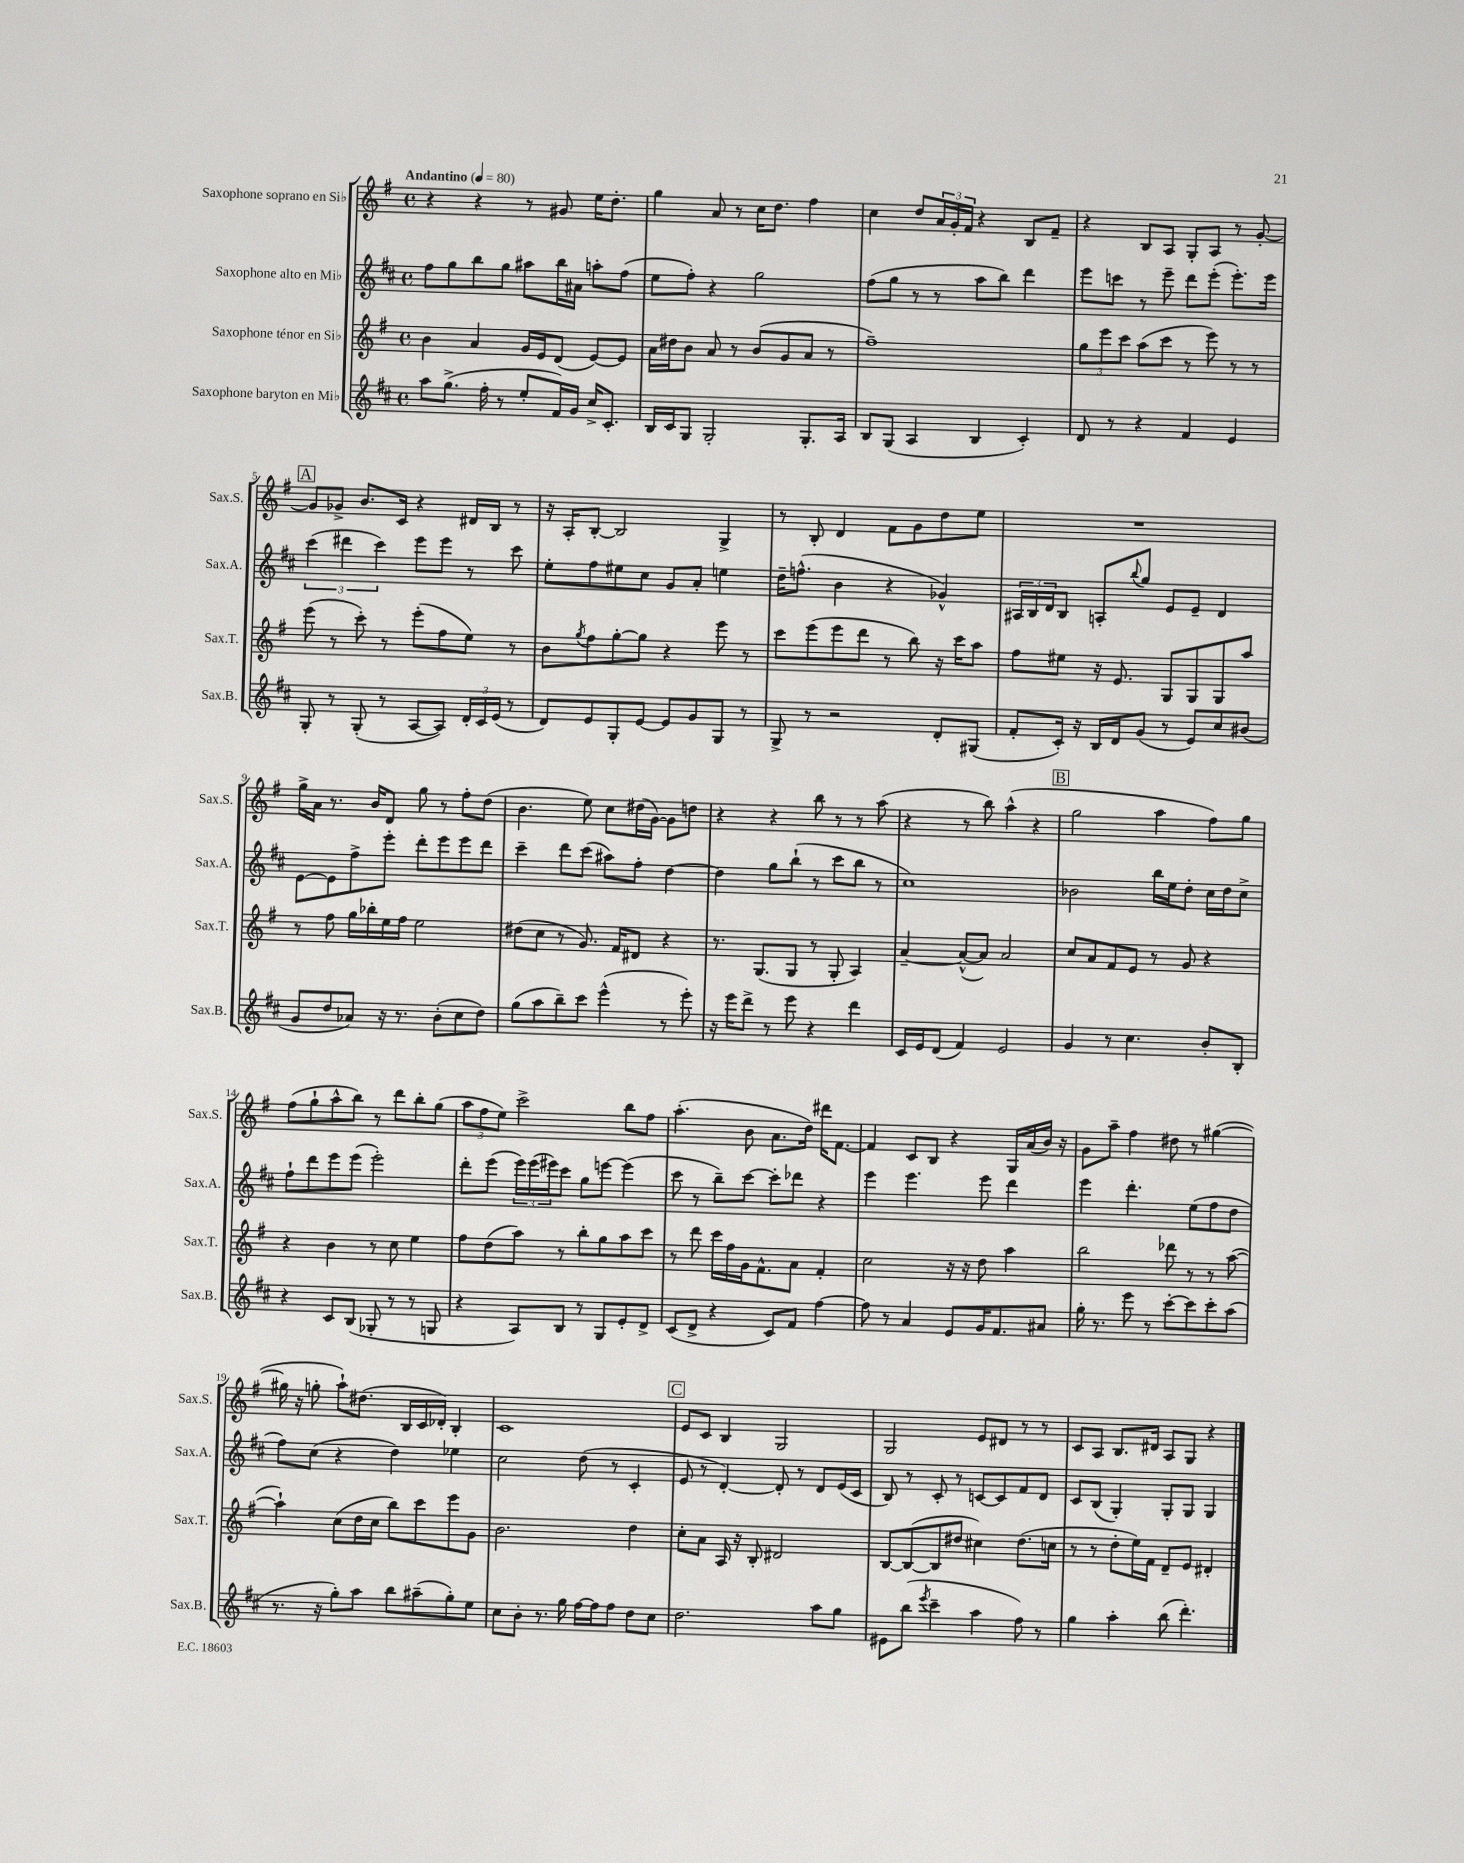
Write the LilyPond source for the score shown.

<<
\new StaffGroup <<
\new Staff = "s0" \with { instrumentName = "Saxophone soprano en Sib" shortInstrumentName = "Sax.S." } {
    \clef treble \key g \major \defaultTimeSignature \time 4/4 \tempo "Andantino" 4 = 80
    r4 r4 r8 gis'8 e''16 d''8.-. |
    g''4 a'8 r8 c''16 d''8. fis''4 |
    c''4 d''8 \tuplet 3/2 { a'16 g'16-. fis'16 } r4 b8 fis'8-- |
    r4 b8 a8 g8-. a8 r8 g'8~-. |
    \mark \markup { \box "A" } g'8 ges'8-> b'8. c'16 r4 dis'16 b16 r8 |
    r16 a16-. b8~-. b2 g4-> |
    r8 b8-. d'4 fis'8 g'8 d''8 e''8 |
    R1 |
    g''16-> a'16 r8. b'16 d'8 g''8 r8 fis''8-. d''8( |
    b'4. e''8) c''8 dis''16( g'16~) g'8 d''8 |
    r4 r4 b''8 r8 r8 a''8( |
    r4 r8 b''8) a''4-^( r4 |
    \mark \markup { \box "B" } g''2 a''4 fis''8) g''8 |
    fis''8( g''8-! a''8-^ b''8) r8 d'''8 b''8-. g''8( |
    \tuplet 3/2 { a''8 fis''8 e''8) } c'''2-> b''8 fis''8 |
    a''4.-.( b'8 a'8. d''16) dis'''16 fis'8.~ |
    fis'4 c'8 b8 r4 g16 a'16( b'16) r16 |
    g'8 a''8-- fis''4 dis''8 r8 gis''4~( |
    gis''16 r16 g''8-. a''8-!) dis''8.( b16 c'16 des'16-.) b4-. |
    c'1 |
    \mark \markup { \box "C" } e'8 c'8 b4 g2 |
    g2 e'8 dis'8 r8 r8 |
    c'8 a8 b8. dis'16 a8 g8 r4 \bar "|." |
}
\new Staff = "s1" \with { instrumentName = "Saxophone alto en Mib" shortInstrumentName = "Sax.A." } {
    \clef treble \key d \major \defaultTimeSignature \time 4/4
    fis''8 g''8 b''8 g''8 ais''8 b''16 ais'16 a''8-. fis''8( |
    e''8 fis''8-.) r4 g''2 |
    fis''8( g''8 r8 r8 a''8 b''8) d'''4 |
    e'''8 c'''8 r8 e'''8-- d'''8 e'''8-.( e'''8.-.) e'''16 |
    \mark \markup { \box "A" } \tuplet 3/2 { cis'''4( dis'''4 cis'''4) } e'''8 e'''8 r8 cis'''8 |
    e''8-. fis''8 eis''8 cis''8 g'8 a'8-. e''4 |
    d''16-- f''8.-^( b'4 r4 ges'4-^) |
    \tuplet 3/2 { ais16 b16 d'16 } b8 a8-. \appoggiatura { b''8 } g''8 e'8 e'8-- d'4 |
    e'8~ e'8 fis''8-> e'''8-. d'''8-. e'''8 e'''8 d'''8 |
    cis'''4-- d'''8 cis'''8( ais''8) fis''8-. d''4~ |
    d''4 g''8 b''8-!( r8 cis'''8 b''8 r8 |
    cis''1) |
    \mark \markup { \box "B" } bes'2 b''16 e''16 d''8-. cis''16 d''16 cis''8-> |
    fis''8-! d'''8 e'''8 e'''8( e'''2-.) |
    d'''8-. e'''8( \tuplet 3/2 { e'''16) e'''16( eis'''16) } cis'''8 g''8 e'''8~ e'''4( |
    cis'''8 r8 b''8--) cis'''8~ cis'''8-. des'''8 r4 |
    e'''4 e'''4. e'''8 d'''4 |
    e'''4 d'''4.-. e''8( fis''8 d''8 |
    fis''8) cis''8( r4 d''4) ees''4 |
    cis''2 d''8( r8 cis'4-. |
    \mark \markup { \box "C" } e'8 r8 d'4~-.) d'8-. r8 d'8 e'16( cis'16 |
    b8) r8 cis'8-. r8 c'8~ c'8 fis'8 d'8 |
    cis'8 b8( g4-.) g8-. g8 g4 \bar "|." |
}
\new Staff = "s2" \with { instrumentName = "Saxophone ténor en Sib" shortInstrumentName = "Sax.T." } {
    \clef treble \key g \major \defaultTimeSignature \time 4/4
    b'4 a'4 g'16 e'16 d'8( e'8~) e'8 |
    a'16 dis''16 b'8 a'8 r8 b'8( g'8 a'8 r8 |
    fis''1--) |
    \tuplet 3/2 { g''8 e'''8 c'''8 } a''8( c'''8 r8 e'''8) r8 r8 |
    \mark \markup { \box "A" } e'''8( r8 c'''8-.) r8 e'''8-.( fis''8 e''8) r8 |
    b'8 \acciaccatura { g''8 } fis''8 g''8~-. g''8 r4 e'''8 r8 |
    c'''8 e'''8( e'''8 d'''8 r8 b''8) r16 c'''16 a''8 |
    fis''8 eis''8 r16 e'8. g8 g8 g8 a''8 |
    r8 fis''8 g''16 bes''16-. e''16 fis''16 e''2 |
    dis''8( c''8 r8 g'8.) fis'16 dis'8 r4 |
    r8. g8.( g8 r8 g8-. a4) |
    a'4~-- a'8~-^( a'8) a'2 |
    \mark \markup { \box "B" } c''8 a'8 fis'8 e'8 r8 g'8 r4 |
    r4 b'4 r8 c''8 e''4 |
    fis''8 d''8( a''8) r8 b''8-. g''8 a''8 c'''8 |
    r8 d'''8 c'''16 fis''16 g'16 fis'8.-^ a'8 fis'4-. |
    c''2 r16 r16 d''8 a''4 |
    b''2 des'''8 r8 r8 a''8~( |
    a''4-!) c''8( d''16 c''16 b''8) c'''8 e'''8 g'8 |
    b'2. d''4 |
    \mark \markup { \box "C" } c''8-. a'8 a16 r16 b8-. dis'2 |
    b8~ b8~( b8 dis''8 cis''4) dis''8.( c''16 |
    r8 r8 d''8-. e''16) fis'16 d'8-- e'8 dis'4-. \bar "|." |
}
\new Staff = "s3" \with { instrumentName = "Saxophone baryton en Mib" shortInstrumentName = "Sax.B." } {
    \clef treble \key d \major \defaultTimeSignature \time 4/4
    a''8 g''8.->( fis''16-. r8 e''8-. fis'16) g'16 cis''16-> cis'8.-. |
    b16 cis'16 g8 g2-. g8.-. a16 |
    b8 g8( a4 b4 cis'4-.) |
    d'8 r8 r4 fis'4 e'4 |
    \mark \markup { \box "A" } g8-. r8 g8-.( r8 a8~ a8) \tuplet 3/2 { d'16-. cis'16 e'16( } r8 |
    d'8) e'8 g8-. e'8~ e'8 g'8 g8 r8 |
    g8-> r8 r2 d'8-. gis8( |
    fis'8-. cis'16-.) r16 b16 d'16 g'8( r8 e'8) cis''8 bis'8( |
    g'8 d''8 aes'8) r16 r8. b'8-.( cis''8 d''8) |
    g''8( a''8 b''8--) cis'''8 e'''4-^( r8 e'''8-.) |
    r16 e'''16 d'''8-> r8 e'''8 r4 d'''4 |
    cis'16 e'16 d'8( fis'4) e'2 |
    \mark \markup { \box "B" } g'4 r8 cis''4. b'8-. b8-. |
    r4 cis'8 b8( ges8-. r8 r8 g8 |
    r4 a8) b8 r8 g8 e'8-. d'8-> |
    cis'8( d'8-> r4 cis'8) fis'8 fis''4~ |
    fis''8 r8 a'4 e'8 g'16 fis'8. ais'8 |
    g''16-. r8. e'''8 r8 cis'''8~-. cis'''8 cis'''8-. a''8( |
    r8. r16 g''8-.) a''8 b''8 ais''8--( g''8-.) e''8 |
    cis''8 b'8-. r8. g''16 fis''16~ fis''16 fis''8 d''8 cis''8 |
    \mark \markup { \box "C" } d''2. a''8 g''8 |
    eis'8 b''8( \acciaccatura { e'''8 } cis'''4-- a''4 fis''8) r8 |
    g''4 a''4-. b''8( d'''4.-.) \bar "|." |
}
>>
>>
